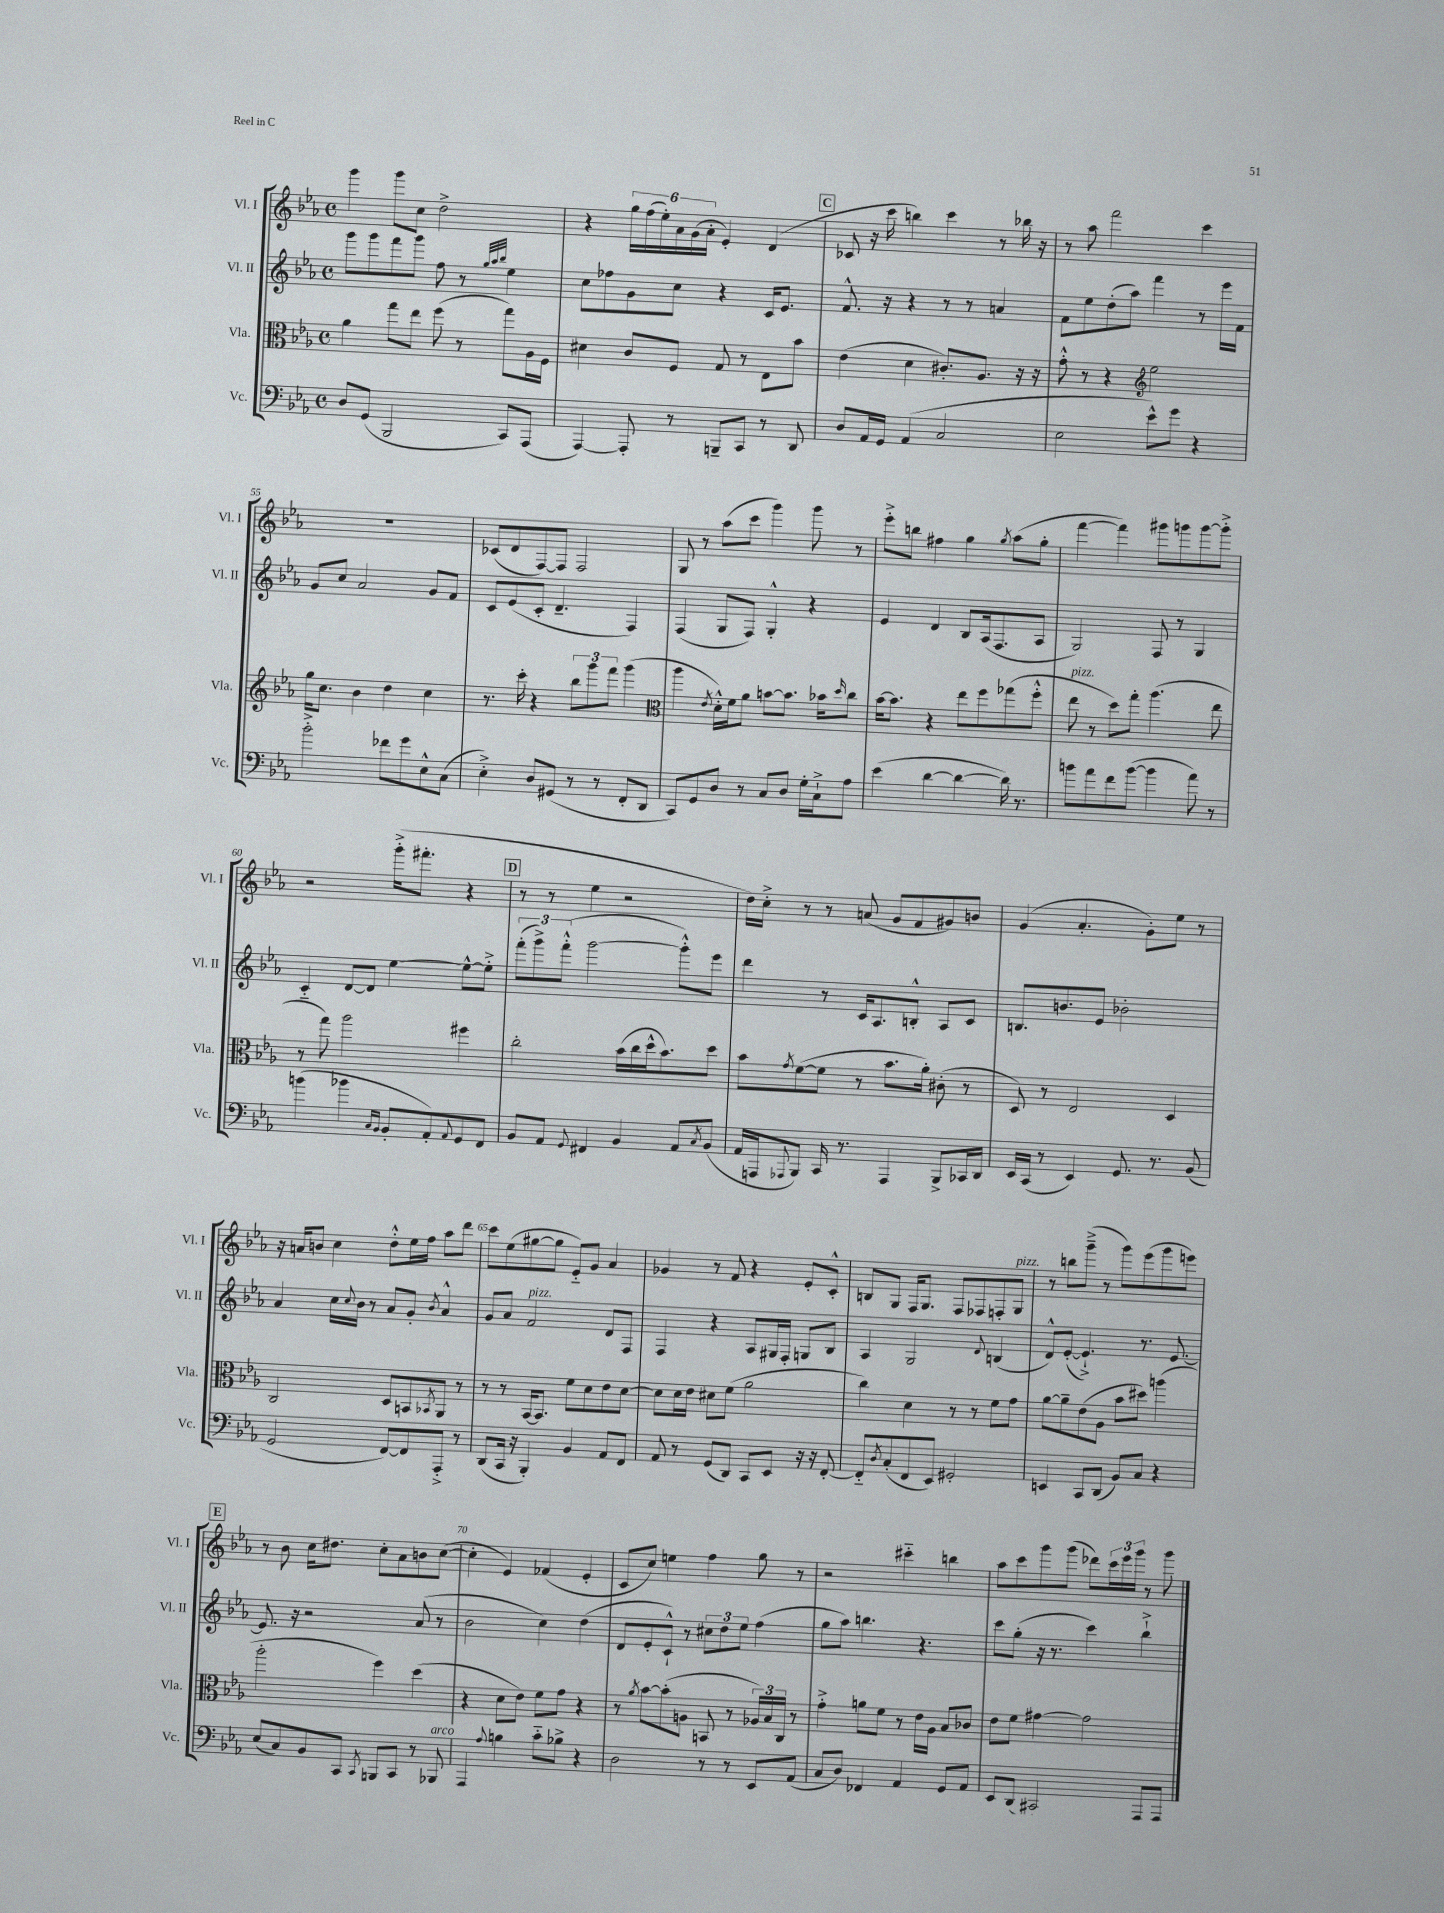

**kern	**kern	**kern	**kern
*staff4	*staff3	*staff2	*staff1
*clefF4	*clefC3	*clefG2	*clefG2
*k[b-e-a-]	*k[b-e-a-]	*k[b-e-a-]	*k[b-e-a-]
*M4/4	*M4/4	*M4/4	*M4/4
*met(c)	*met(c)	*met(c)	*met(c)
8D/L	4a-\	8ggg\L	4ggg\
(8GG/J	.	8ggg\	.
2BBB-/	8gg\L	8fff\	8ggg\L
.	8ee-\J	8ggg\J	8cc\J
.	(8ff\	8ff\	2dd^\
.	8r	8r	.
.	.	32qqgg/LLL	.
.	.	32qqaa-/	.
.	.	32qqbb-/JJJ	.
8CC/L)	8gg\L)	4ee-\	.
(8AAA-/J	16A-\L	.	.
.	16F\JJ	.	.
=	=	=	=
[4AAA-/)	4d#\	8cc\L	4r
.	.	8ff-\	.
8AAA-'/]	8c/L	8g\	24gg\LL
.	.	.	(24ff\
.	.	.	24ee-'\)
8r	8F/J	8cc\J	24a-\
.	.	.	(24g\
.	.	.	24a-'\JJ
8BBB~/L	8G/	4r	4e-'/)
8CC/J	8r	.	.
8r	8E-\L	16c/LK	(4d/
.	.	8.e-/J	.
8DD/	8b-\J	.	.
=	=	=	=
8D/L	(4e-\	8.f^^/	8c-/
16AA-/L	.	.	16r
16GG/JJ	.	16r	16ccc\
(4AA-/	4d\	4r	4bb\)
2C/	8.c#'/L)	8r	4ccc\
.	.	8r	.
.	8.A-/J	.	.
.	.	4a/	8r
.	16r	.	16bb-\
.	16r	.	16r
=	=	=	=
2E-\	8g'^^\	8f\L	8r
.	8r	8ee-\	8aa-\
.	4r	(8dd'\	2fff\
.	.	8aa-\J)	.
*	*clefG2	*	*
8e-^^\L)	2ee-\	4fff\	.
8g\J	.	.	.
4r	.	8r	4ccc\
.	.	16eee-\LL	.
.	.	16f\JJ	.
=	=	=	=
2b-'^\	16gg\LK	8g/L	1r
.	8.cc\J	.	.
.	.	8cc/J	.
.	4b-\	2a-/	.
8f-\L	4dd\	.	.
8g\	.	.	.
8E-^^\	4cc\	8g/L	.
(8C\J	.	8f/J	.
=	=	=	=
4E-'^\)	8.r	8c/L	(8c-/L
.	.	(8e-/	8d/
.	16ccc'\	.	.
8D/L	4r	8c'/J	[8F/)
(8GG#/J	.	4.d~/	8F/]J
8r	12bb-\L	.	2F/
.	12ggg\	.	.
8r	.	.	.
.	12fff\J	.	.
8FF'/L	(4ggg\	4F/)	.
8DD/J	.	.	.
=	=	=	=
*	*clefC3	*	*
8CC/L)	4aa-\	(4F/	8G/
8GG/	.	.	8r
.	8qe-/	.	.
8D/J	16d'^^\LL)	8G/L	(8aa-\L
.	16f\J	.	.
8r	8a-\J	8F/J)	8ccc\J
8C/L	[8b\L	4G'^^/	4ggg\)
8D/J	8.b\]J	.	.
16G'\LL	.	4r	8ggg\
16C`^\J	16b-\LK	.	.
.	16qqdd/	.	.
8A-\J	8cc\J	.	8r
=	=	=	=
(4e-\	[16b-\LK	4e-/	8eee-'^\L
.	8.b-\]J	.	.
.	.	.	8bb\J
[4d\	4r	4d/	4ff#\
4d\_	8ee-\L	8B-/L	4gg\
.	8ff\	(16A-/k	.
.	.	8.F/	.
.	.	.	8qgg/
16d\])	(8gg-\	.	(8aa-\L
8.r	.	.	.
.	8ff'^^\J	8A-/J	8gg'\J
=	=	=	=
8b\L	8ee-\	2G/)	[4fff\
8a-\	8r	.	.
8f\	8dd\L)	.	4fff\])
([8b\J	8gg'\J	.	.
4b\]	(4.aa-\	8F/	8ggg#\L
.	.	8r	8ggg\
8a-\)	.	4G/	[8ggg\
8r	8ee-\	.	8ggg'^\]J
=	=	=	=
(4b\	8r	4c'~/	2r
.	8gg\)	.	.
4b-\	2aa-\	[8d/L	.
.	.	8d/]J	.
16qqC/LL	.	.	.
16qqBB-/JJ	.	.	.
8BB-'/L	.	[4ee-\	(16ggg'^\LK
.	.	.	8.fff#'\J
8AA-'/)	.	.	.
8qqAA-/	.	.	.
8GG/	4ff#\	8ee-^^\_L	4r
8FF/J	.	8ee-'^\]J	.
=	=	=	=
8BB-/L	2cc'\	(12fff'\L	8r
.	.	12ggg^\)	.
8AA-/J	.	.	8r
.	.	(12fff'^^\J	.
8qqGG/	.	.	.
4FF#/	.	[2ggg\	4ee-\
4BB-/	(16b-\LL	.	2r
.	16cc\	.	.
.	16dd^^\J	.	.
.	8.b-\)	.	.
8AA-/L	.	8ggg'^^\]L)	.
8qC/	.	.	.
(8BB-/J	8dd\J	8eee-\J	.
=	=	=	=
16AA-/LL	8b-\L	4ddd\	16dd\LL)
16AAA/J	.	.	16cc'^\JJ
8qqAAA-/	8qg/	.	.
8BBB-/J)	([8f\	.	8r
16CC/	8f\]J	8r	8r
8.r	.	.	.
.	8r	16c/LK	(8a/
.	.	8.A-/	.
4AAA-/	8.b-\L	.	8g/L
.	.	8B'^^/J	8f/
.	16a-'\Jk)	.	.
8BBB-^/L	(8c#'\	8A-/L	8g#/)
16CC-/L	8r	8c/J	8b/J
16DD/JJ	.	.	.
=	=	=	=
16EE-/LL	8D/)	8.B/L	(4g/
(16CC/JJ	.	.	.
8r	8r	.	.
.	.	8.b/	.
4EE-/)	2E-/	.	4.a-'/
.	.	8e-/J	.
8.GG/	.	2b-'\	.
.	.	.	8g'\L)
8.r	.	.	.
.	4D/	.	8ee-\J
(8BB-/	.	.	8r
=	=	=	=
2GG/	2C/	4a-/	16r
.	.	.	16a/LK
.	.	.	8b/J
.	.	16cc\LL	4cc\
.	.	8qqcc/	.
.	.	16b-\JJ	.
.	.	8r	.
[8FF/L)	8D/L	8a-/L	8dd'^^\L
8FF/]	8BB/	8g'/J	16ee-\L
.	.	.	16ff\JJ
.	8qBB-/	8qb-/	.
8AAA-'^/J	8AA-/J	4a-^^/	8aa-\L
8r	8r	.	8ddd\J
=	=	=	=
(8DD/L	8r	8g/L	8ccc\L
16CC/Jk	8r	8a-/J	(8ee-\
16r	.	.	.
4BBB-'/)	[16BB-/LK	2f/	[8gg#\
.	8.BB-/]J	.	.
.	.	.	8gg#\]J
4BB-/	8f\L	.	8e-'~/L)
.	8d\	.	8g/J
8AA-/L	8e-\	8d/L	4a-/
8FF/J	[8d\J	8F/J	.
=	=	=	=
8AA-/	8d\]L	4F/	4g-/
8r	16d\L	.	.
.	16e-\JJ	.	.
(8GG/L	8d#\L	4r	8r
8DD/J)	(8f\J	.	8f/
8CC/L	2a-\	8A-/L	4r
8EE-/J	.	16G#/L	.
.	.	16F'/JJ	.
16r	.	8G/L	8e-'/L
16r	.	.	.
[8FF'/	.	8B-/J	8c'^^/J
=	=	=	=
8FF'~/]L	4cc\)	4A-/	8B/L
8qD/	.	.	.
(8C'/	.	.	8G/J
8FF/	4d\	2G/	16F/LK
.	.	.	8.G/J
8EE-/J)	.	.	.
2GG#'/	8r	.	8F/L
.	8r	.	8F-/
.	.	8qqd/	.
.	8f\L	(4B/	8F'/
.	8g\J	.	8G/J
=	=	=	=
4EE/	[8a-\L	8d^^/L)	8r
.	8a-~\]	([8e-'/J	8bb\L
8CC/L	(8e-\	4.e-`^/])	(8ggg~^\J
(8DD/J	8A-\J	.	8r
8BB-/L)	8b-\L	.	8ggg\L)
8C/J	8dd#\J)	8.r	(8eee-\
4r	(4aa\	.	8ggg\
.	.	[8.e-/	.
.	.	.	8eee\J)
=	=	=	=
(8E-/L	2aa-'\	8.e-/]	8r
8C/)	.	.	8b-\
.	.	16r	.
8BB-/	.	2r	16cc\LK
.	.	.	8.dd#\J
(8CC/J	.	.	.
8qCC/	.	.	.
8BBB/L)	4ff\)	.	8cc'\L
8CC/J	.	.	8a-\
8r	(4dd\	(8a-/	8b\
8BBB-/	.	8r	([8cc\J
=	=	=	=
4AAA-/	4r	2b-\	4cc'\]
8qqA-/	.	.	.
4B\	8d\L	.	4e-/)
.	8e-\J)	.	.
8c'~\L	8f\L	4cc\)	(4f-/
8B-^\J	8g\J	.	.
4r	4r	(4dd\	4e-'/
=	=	=	=
2D\	8r	8d/L	8c/L
.	8qa-/	.	.
.	[8b-\L	8e-'/	8cc/J)
.	(8b-'\]	8c`^^/J)	4ee\
.	8A\J	8r	.
8r	8BB/	12cc#\L	4ff\
.	.	12dd\	.
8r	8r	.	.
.	.	12ee-\J	.
8EE-/L	24A-/LL)	(4ff\	8gg\
.	24B-/	.	.
.	24C/JJ	.	.
(8AA-/J	8r	.	8r
=	=	=	=
8C/L	4g'^\	8gg\L	2r
8D/J)	.	8aa-\J)	.
4FF-/	8a\L	4.bb\	.
.	8f\J	.	.
4AA-/	8r	.	4ccc#'~\
.	16e-\LL	4.r	.
.	16A-\JJ	.	.
8GG/L	8B-/L	.	4bb\
8AA-/J	8c-/J	.	.
=	=	=	=
8EE-/L	8e-\L	8ccc\L	8aa-\L
(8DD/J	8f\J	(8gg'\J	8ccc\
2CC#/)	[4g#\	16r	8ggg\
.	.	8.r	.
.	.	.	(8ggg\J
.	2g#\]	4ccc\)	8ddd-\L)
.	.	.	24ccc\L
.	.	.	24eee-\
.	.	.	24ggg\JJ
(8AAA-/L	.	4bb-`^\	8r
8AAA-/J)	.	.	8ggg\
==	==	==	==
*-	*-	*-	*-
